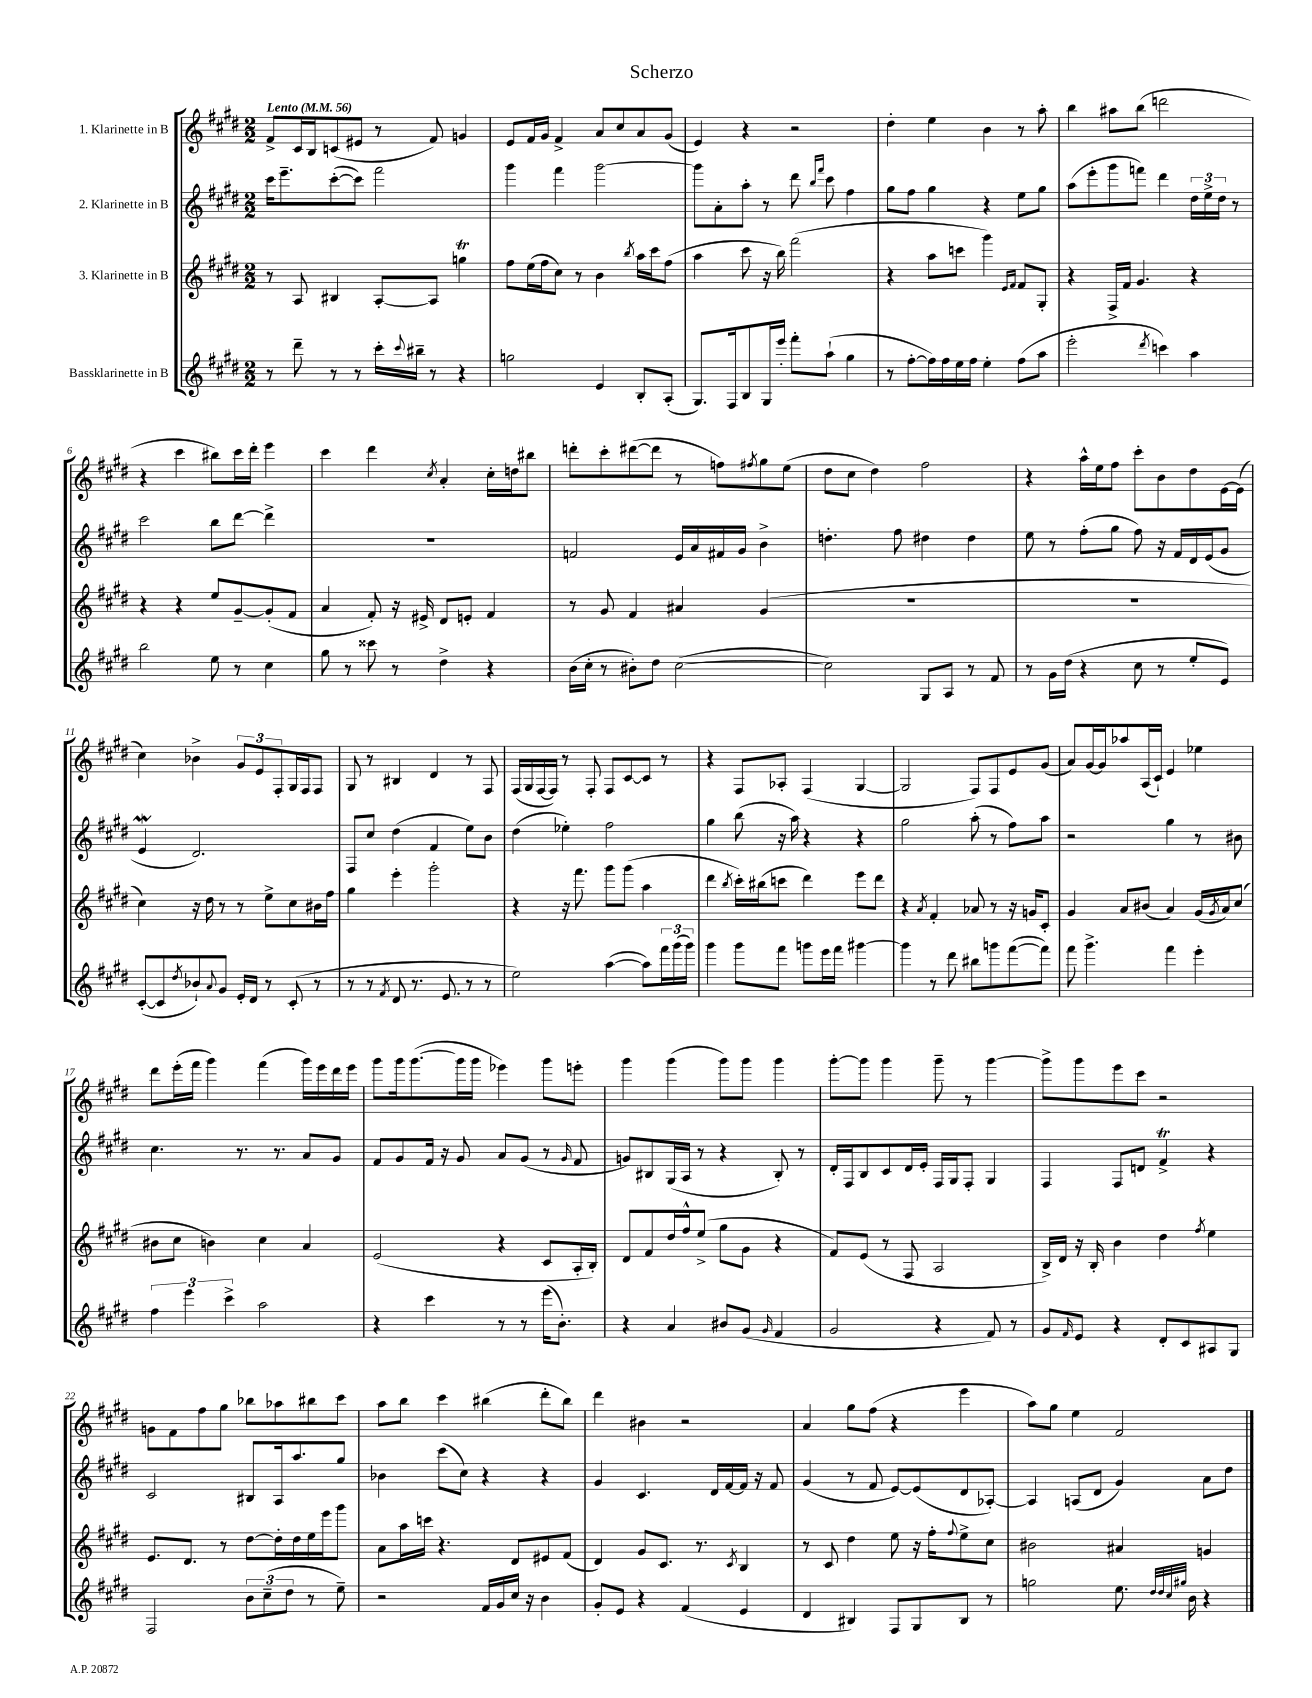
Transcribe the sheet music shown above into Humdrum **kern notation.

**kern	**kern	**kern	**kern
*staff4	*staff3	*staff2	*staff1
*clefG2	*clefG2	*clefG2	*clefG2
*k[f#c#g#d#]	*k[f#c#g#d#]	*k[f#c#g#d#]	*k[f#c#g#d#]
*M2/2	*M2/2	*M2/2	*M2/2
*MM56	*MM56	*MM56	*MM56
8r	8r	16ccc#	8f#^
.	.	8.eee~	.
8ddd#~	8A	.	16c#
.	.	.	16B
8r	4B#	([8ccc#'	(8c
8r	.	8ccc#])	8e#
16ccc#'	[8A'	2fff#	8r
8qqccc#	.	.	.
16bb#~	.	.	.
8r	8A]	.	8f#)
4r	4gg	.	4g
=	=	=	=
2gg	8ff#	4ggg#	8e
.	(16ee	.	16f#
.	16ff#	.	16g#
.	8cc#)	4fff#	4f#^
.	8r	.	.
4e	4b	[2ggg#	8a
.	.	.	8cc#
.	8qbb	.	.
8B'	16aa	.	8a
.	16ccc#	.	.
(8A'	(8ff#	.	(8g#
=	=	=	=
8.G#)	4aa	8ggg#]	4e)
.	.	8a'	.
16F#	.	.	.
8B	8ccc#	8aa'	4r
16G#	16r	8r	.
16eee'	16bb)	.	.
8fff#'	(2fff#	8ddd#	2r
.	.	16qqbb	.
.	.	16qqfff#	.
(8aa`	.	8ccc#	.
4gg#	.	4ff#	.
=	=	=	=
8r	4r	8gg#	4dd#'
[8ff#'	.	8ff#	.
16ff#])	8aa	4gg#	4ee
16ff#	.	.	.
16ee	8ccc	.	.
16ff#	.	.	.
4ee'	4ggg#)	4r	4b
.	16qqe	.	.
.	16qqf#	.	.
(8ff#	8f#	8ee	8r
8aa	8G#'	8gg#	8aa'
=	=	=	=
2eee'	4r	(8aa	4bb
.	.	8eee'	.
.	16F#^	8ggg#	8aa#
.	16f#	.	.
.	4.g#	8fff)	(8bb
8qddd#	.	.	.
4ccc)	.	4ddd#	2ddd
4aa	4r	24dd#	.
.	.	24ee^	.
.	.	24dd#	.
.	.	8r	.
=	=	=	=
2bb	4r	2ccc#	4r
.	4r	.	4ccc#
8ee	8ee	8bb	8bb#)
8r	[8g#~	[8ddd#	16ccc#
.	.	.	16ddd#'
4cc#	(8g#']	4ddd#^]	4eee
.	8f#	.	.
=	=	=	=
8gg#	4a	1r	4ccc#
8r	.	.	.
8ccc##	8f#')	.	4ddd#
8r	16r	.	.
.	16e#^	.	.
.	.	.	8qcc#
4dd#^	8d#	.	4a'
.	8e'	.	.
4r	4f#	.	16cc#'
.	.	.	16dd
.	.	.	8bb#
=	=	=	=
(16b	8r	2f	8ddd'
16cc#'	.	.	.
8r	8g#	.	8ccc#'
8b#')	4f#	.	([8ddd#
8dd#	.	.	8ddd#]
([2cc#	4a#	16e	8r
.	.	16a	.
.	.	16f#	8ff)
.	.	16g#	.
.	.	.	8qff#
.	(4g#	4b^	8gg#
.	.	.	(8ee
=	=	=	=
2cc#])	1r	4.dd'	8dd#
.	.	.	8cc#
.	.	.	4dd#)
.	.	8ff#	.
8G#	.	4dd#	2ff#
8A	.	.	.
8r	.	4dd#	.
8f#	.	.	.
=	=	=	=
8r	1r	8ee	4r
16g#	.	8r	.
(16dd#	.	.	.
4r	.	(8ff#'	16aa^^
.	.	.	16ee
.	.	8gg#	8ff#
8cc#	.	8ff#)	8ccc#'
8r	.	16r	8b
.	.	16f#	.
8ee'	.	16d#	8dd#
.	.	(16e	.
8e)	.	8g#	[16e
.	.	.	(16e]
=	=	=	=
([8c#'	4cc#)	4e	4cc#)
8c#]	.	.	.
8qdd#	.	.	.
8b-`)	16r	2.d#)	4b-^
.	16dd#	.	.
8qqa	.	.	.
8g#	8r	.	.
16e'	8r	.	12g#
16d#	.	.	.
.	.	.	12e
8r	8ee^	.	.
.	.	.	12F#'
(8c#'	8cc#	.	16G#
.	.	.	16F#
8r	16b#	.	8F#
.	16ff#	.	.
=	=	=	=
8r	4gg#	8F#	8G#
8r	.	8cc#	8r
8qf#	.	.	.
8d#	4eee'	(4dd#	4B#
8.r	.	.	.
.	2ggg#'	4f#	4d#
8.e	.	.	.
8r	.	8ee)	8r
8r	.	8b	8F#
=	=	=	=
2ee)	4r	(4dd#	(16F#
.	.	.	16G#
.	.	.	[16F#
.	.	.	16F#])
.	16r	4ee-')	8r
.	8.fff#	.	.
.	.	.	8F#'
([4aa	8ggg#	2ff#	8F#
.	(8ggg#	.	[8c#
8aa])	4aa	.	8c#]
24fff#	.	.	8r
(24ggg#	.	.	.
24ggg#)	.	.	.
=	=	=	=
4ggg#	4ddd#	4gg#	4r
.	8qbb	.	.
8ggg#	16ccc#')	(8bb	8F#
.	(16bb#	.	.
8fff#	8ccc	16r	8A-'
.	.	16aa)	.
8ggg	4ddd#)	4r	(4F#
16eee	.	.	.
16fff#	.	.	.
[4ggg#	8eee	4r	[4G#
.	8ddd#	.	.
=	=	=	=
4ggg#]	4r	2gg#	2G#]
.	8qa	.	.
8r	4f#'	.	.
8ddd#	.	.	.
8bb#	8a-	(8aa'	8F#)
8ggg	8r	8r	8F#
([8fff#	16r	8ff#)	8e
.	16g	.	.
8fff#])	8c#'	8aa	(8g#
=	=	=	=
8fff#	4g#	2r	8a)
4.ggg#^	.	.	[16g#
.	.	.	16g#]
.	8a	.	8aa-
.	(8b#	.	(16A
.	.	.	16c#`)
4fff#	4a)	4gg#	4e
4eee'	(16g#	8r	4ee-
.	8qg#	.	.
.	16a)	.	.
.	(8cc#	8b#	.
=	=	=	=
6ff#	8b#	4.cc#	8ddd#
.	8cc#	.	(16eee'
6eee	.	.	.
.	.	.	16fff#
.	4b)	.	4ggg#)
6ccc#^	.	.	.
.	.	8.r	.
2aa	4cc#	.	(4fff#
.	.	8.r	.
.	4a	8a	16ggg#)
.	.	.	16eee
.	.	8g#	16ddd#
.	.	.	16eee
=	=	=	=
4r	(2e	8f#	8ggg#
.	.	8g#	16ggg#
.	.	.	([8.ggg#
4ccc#	.	16f#	.
.	.	16r	.
.	.	8g#	16ggg#]
.	.	.	16ggg#
8r	4r	8a	4eee-)
8r	.	(8g#	.
(16eee	8c#	8r	8ggg#
8.b')	.	.	.
.	.	16qqg#	.
.	16A'	8f#	8eee'
.	16B')	.	.
=	=	=	=
4r	8d#	8g)	4ggg#
.	8f#	8B#	.
4a	16dd#	(16G#	(4ggg#
.	16ff#^^	16A	.
.	(8ee^	8r	.
8b#	8gg#	4r	8ggg#)
(8g#	8g#	.	8ggg#
16qqg#	.	.	.
4f#	4r	8B#')	4ggg#
.	.	8r	.
=	=	=	=
2g#	8f#)	16d#'	[8ggg#'
.	.	16F#	.
.	(8e	8B	8ggg#]
.	8r	8c#	4ggg#
.	8F#	16d#	.
.	.	16e'	.
4r	2A	16F#	8ggg#~
.	.	16G#	.
.	.	8F#'	8r
8f#)	.	4G#	[4ggg#
8r	.	.	.
=	=	=	=
8g#	16B^)	4F#	8ggg#^]
.	16d#	.	.
16qqf#	.	.	.
8e	16r	.	8ggg#
.	16B'	.	.
4r	4b	8F#	8eee
.	.	8d	8ccc#
8d#'	4dd#	4f#^	2r
8c#	.	.	.
.	8qff#	.	.
8A#	4ee	4r	.
8G#	.	.	.
=	=	=	=
2F#	8.e	2c#	8g
.	.	.	8f#
.	8.d#	.	.
.	.	.	8ff#
.	8r	.	8gg#
12b	[8dd#	8B#	8bb-
(12cc#~	.	.	.
.	16dd#']	16A	8aa-
12dd#	.	.	.
.	16dd#	8.aa	.
8r	16ee	.	8bb#
.	16eee	.	.
8ee~)	8ggg#	8gg#	8ccc#
=	=	=	=
2r	8a	4b-	8aa
.	16aa	.	8bb
.	16ccc	.	.
.	4.r	(8ccc#	4ccc#
.	.	8cc#)	.
16f#	.	4r	(4bb#
16g#	.	.	.
16cc#	8d#	.	.
16r	.	.	.
4b	8e#	4r	8ddd#'
.	(8f#	.	8bb#)
=	=	=	=
8g#'	4d#)	4g#	4ddd#
8e	.	.	.
4r	8g#	4.c#	4b#
.	8.c#	.	.
(4f#	.	.	2r
.	8.r	.	.
.	.	16d#	.
.	.	[16f#	.
.	8qc#	.	.
4e	4B	16f#]	.
.	.	16r	.
.	.	8f#	.
=	=	=	=
4d#	8r	(4g#	4a
.	8c#	.	.
4B#)	4dd#	8r	8gg#
.	.	8f#	(8ff#
8F#	8ee	[8e)	4r
8G#	16r	(8e]	.
.	16ff#'	.	.
.	8qqff#	.	.
8B#	8ee^	8d#	4eee
8r	8cc#	[8A-')	.
=	=	=	=
2gg	2b#	4A-]	8aa)
.	.	.	8gg#
.	.	(8A	4ee
.	.	8d#	.
8.ee	4a#	4g#)	2f#
32qqdd#	.	.	.
32qqdd#	.	.	.
32qqcc#	.	.	.
32qqgg#	.	.	.
16b	.	.	.
4r	4g	8a	.
.	.	8dd#	.
==	==	==	==
*-	*-	*-	*-
